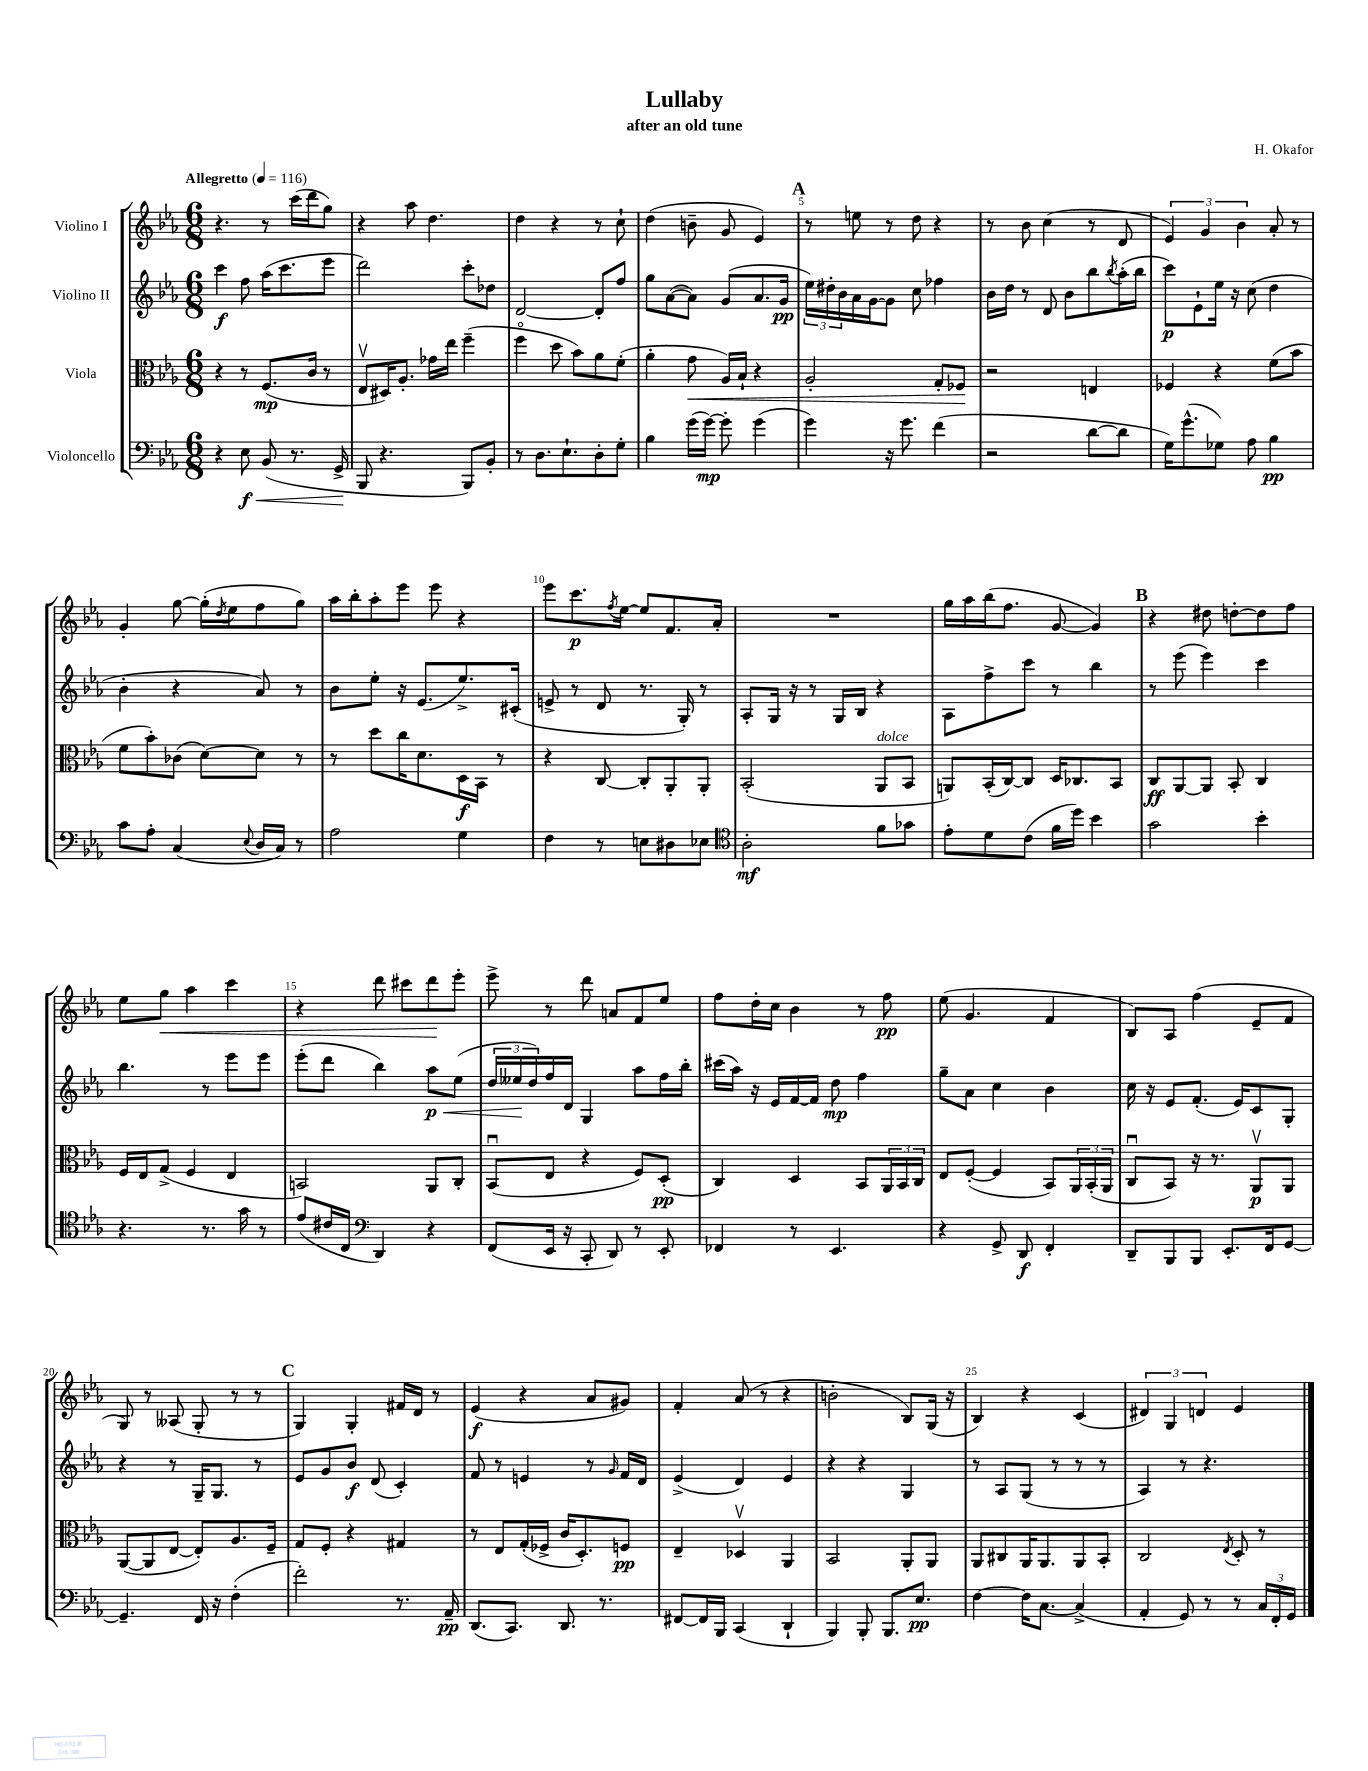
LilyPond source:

\header { title = "Lullaby" composer = "H. Okafor" subtitle = "after an old tune" }
<<
\new StaffGroup <<
\new Staff = "s0" \with { instrumentName = "Violino I" } {
    \clef treble \key ees \major \numericTimeSignature \time 6/8 \tempo "Allegretto" 4 = 116
    r4. r8 c'''16( d'''16 g''8) |
    r4 aes''8 d''4. |
    d''4 r4 r8 c''8-! |
    d''4( b'8-- g'8 ees'4) |
    \mark \markup { \bold "A" } r8 e''8 r8 d''8 r4 |
    r8 bes'8 c''4( r8 d'8 |
    \tuplet 3/2 { ees'4) g'4 bes'4 } aes'8-. r8 |
    g'4-. g''8~ g''16-.( \acciaccatura { d''8 } ees''16 f''8 g''8) |
    aes''16 bes''16-. aes''8-. ees'''8 ees'''8 r4 |
    ees'''8 c'''8.\p \acciaccatura { f''8 } ees''16~ ees''8 f'8. aes'16-. |
    R2. |
    g''16 aes''16 bes''16( f''8. g'8~ g'4) |
    \mark \markup { \bold "B" } r4 dis''8 d''8~-. d''8 f''8 |
    ees''8 g''8\< aes''4 c'''4 |
    r4 d'''8 cis'''8 d'''8\! ees'''8-. |
    ees'''8-> r8 d'''8 a'8 f'8 ees''8 |
    f''8 d''16-. c''16 bes'4 r8 f''8\pp |
    ees''8( g'4. f'4 |
    bes8) aes8 f''4( ees'8-- f'8 |
    g8) r8 aeses8( g8-. r8 r8 |
    \mark \markup { \bold "C" } g4) g4-. fis'16 d'16 r8 |
    ees'4\f( r4 aes'8 gis'8) |
    f'4-. aes'8( r8 r4 |
    b'2-. bes8) g16( r16 |
    bes4) r4 c'4( |
    \tuplet 3/2 { dis'4) g4 d'4 } ees'4 \bar "|." |
}
\new Staff = "s1" \with { instrumentName = "Violino II" } {
    \clef treble \key ees \major \numericTimeSignature \time 6/8
    c'''4\f f''8 aes''16( c'''8. ees'''8 |
    d'''2) c'''8-. des''8 |
    d'2~ d'8-. f''8 |
    g''8 aes'8~( aes'8) g'8( aes'8. g'16\pp |
    \mark \markup { \bold "A" } \tuplet 3/2 { ees''16) dis''16-. bes'16 } aes'16 g'16~ g'8 c''8 fes''4 |
    bes'16 d''16 r8 d'8 bes'8 bes''8 \acciaccatura { bes''8 } aes''16-.( bes''16 |
    c'''8\p) ees'8-! ees''16 r16 c''8( d''4 |
    bes'4-. r4 aes'8) r8 |
    bes'8 ees''8-. r16 ees'8.( ees''8.->) cis'16-.( |
    e'8-> r8 d'8 r8. g16-.) r8 |
    aes8-. g16 r16 r8 g16 bes16 r4 |
    aes8 f''8-> c'''8 r8 bes''4 |
    \mark \markup { \bold "B" } r8 ees'''8( ees'''4) c'''4 |
    bes''4. r8 ees'''8 ees'''8 |
    ees'''8-.( d'''8 bes''4) aes''8\p\< ees''8( |
    \tuplet 3/2 { d''16 eeses''16\! d''16) } f''16 d'16 g4 aes''8 f''16 bes''16-. |
    cis'''16( aes''16) r16 ees'16 f'16~ f'16 d''8\mp f''4 |
    g''8-- aes'8 c''4 bes'4 |
    c''16 r16 ees'8 f'8.-.( ees'16) c'8 g8-. |
    r4 r8 g16-- g8. r8 |
    \mark \markup { \bold "C" } ees'8 g'8 bes'8\f d'8( c'4-.) |
    f'8 r8 e'4 r8 \grace { g'16 } f'16 d'16 |
    ees'4->( d'4) ees'4 |
    r4 r4 g4 |
    r8 aes8 g8( r8 r8 r8 |
    aes4) r8 r4. \bar "|." |
}
\new Staff = "s2" \with { instrumentName = "Viola" } {
    \clef alto \key ees \major \numericTimeSignature \time 6/8
    r4 r8 f8.\mp( c'16 r8 |
    ees8\upbow dis16) aes8.-. ges'16 ees''16 f''4--( |
    f''4\flageolet d''8 bes'8) aes'8 f'8-.( |
    aes'4-. g'8\< aes16) bes16-! r4 |
    \mark \markup { \bold "A" } aes2-. g8-. fes8\! |
    r2 e4 |
    fes4 r4 f'8( bes'8 |
    f'8 bes'8-.) ces'8( d'8~) d'8 r8 |
    r8 d''8 c''16 d'8. d16\f bes,16 r8 |
    r4 c8~ c8-. aes,8-. aes,8-. |
    bes,2-.( aes,8^\markup { \italic "dolce" } bes,8 |
    a,8) bes,16-.( c16~) c8 d16 ces8. bes,8 |
    \mark \markup { \bold "B" } c8\ff aes,8~ aes,8 bes,8-. c4 |
    f16 ees16 g8->( f4 ees4 |
    b,2) aes,8 c8-. |
    bes,8\downbow( ees8 r4 f8) d8-.\pp( |
    c4) d4 bes,8 \tuplet 3/2 { aes,16 bes,16 c16 } |
    ees8 f8~-.( f4 bes,8) \tuplet 3/2 { aes,16 bes,16-.( aes,16 } |
    c8\downbow bes,8) r16 r8. aes,8\upbow\p aes,8 |
    aes,8~( aes,8 ees8~ ees8-.) aes8. f16-- |
    \mark \markup { \bold "C" } g8 f8-. r4 gis4 |
    r8 ees8 g16-.( fes16-> c'16 d8.-.) f8\pp |
    ees4-- des4\upbow aes,4 |
    bes,2 aes,8-. aes,8 |
    aes,8 cis8 aes,16 aes,8. aes,8 bes,8-. |
    c2 \acciaccatura { ees8 } d8-. r8 \bar "|." |
}
\new Staff = "s3" \with { instrumentName = "Violoncello" } {
    \clef bass \key ees \major \numericTimeSignature \time 6/8
    r4 ees8\f\< bes,8( r8. g,16->\! |
    bes,,8 r4. bes,,8) bes,8-. |
    r8 d8. ees8.-! d8-. g8-. |
    bes4 g'16( g'16~\mp) g'8-. g'4( |
    \mark \markup { \bold "A" } g'4) r16 g'8. f'4( |
    r2 d'8~ d'8 |
    g16) g'8.-^( ges8) aes8 bes4\pp |
    c'8 aes8-. c4( \appoggiatura { ees8 } d16 c16) r8 |
    aes2 g4 |
    f4 r8 e8 dis8 ees8 |
    \clef tenor aes2-.\mf f'8 ges'8 |
    ees'8-. d'8 c'8( f'16 d''16) bes'4 |
    \mark \markup { \bold "B" } g'2 bes'4-. |
    r4. r8. g'16 r8 |
    ees'8( cis'16 c16 \clef bass d,4) r4 |
    f,8( ees,16 r16 c,8-. d,8) r8 ees,8-. |
    fes,4 r8 ees,4. |
    r4 g,8-> d,8\f f,4-. |
    d,8-- bes,,8 bes,,8 ees,8.-. f,16 g,8~ |
    g,4.-- f,16 r16 f4-.( |
    \mark \markup { \bold "C" } f'2-.) r8. aes,16--\pp |
    d,8.( c,8.) d,8. r8. |
    fis,8~ fis,16 bes,,16 c,4( d,4-! |
    bes,,4) bes,,8-. bes,,8. ees8.\pp |
    f4~ f16 c8.~ c4->( |
    aes,4-. g,8) r8 r8 \tuplet 3/2 { c16 f,16-. g,16 } \bar "|." |
}
>>
>>
\layout { \context { \Score \override BarNumber.break-visibility = ##(#f #t #t) barNumberVisibility = #(every-nth-bar-number-visible 5) } }
